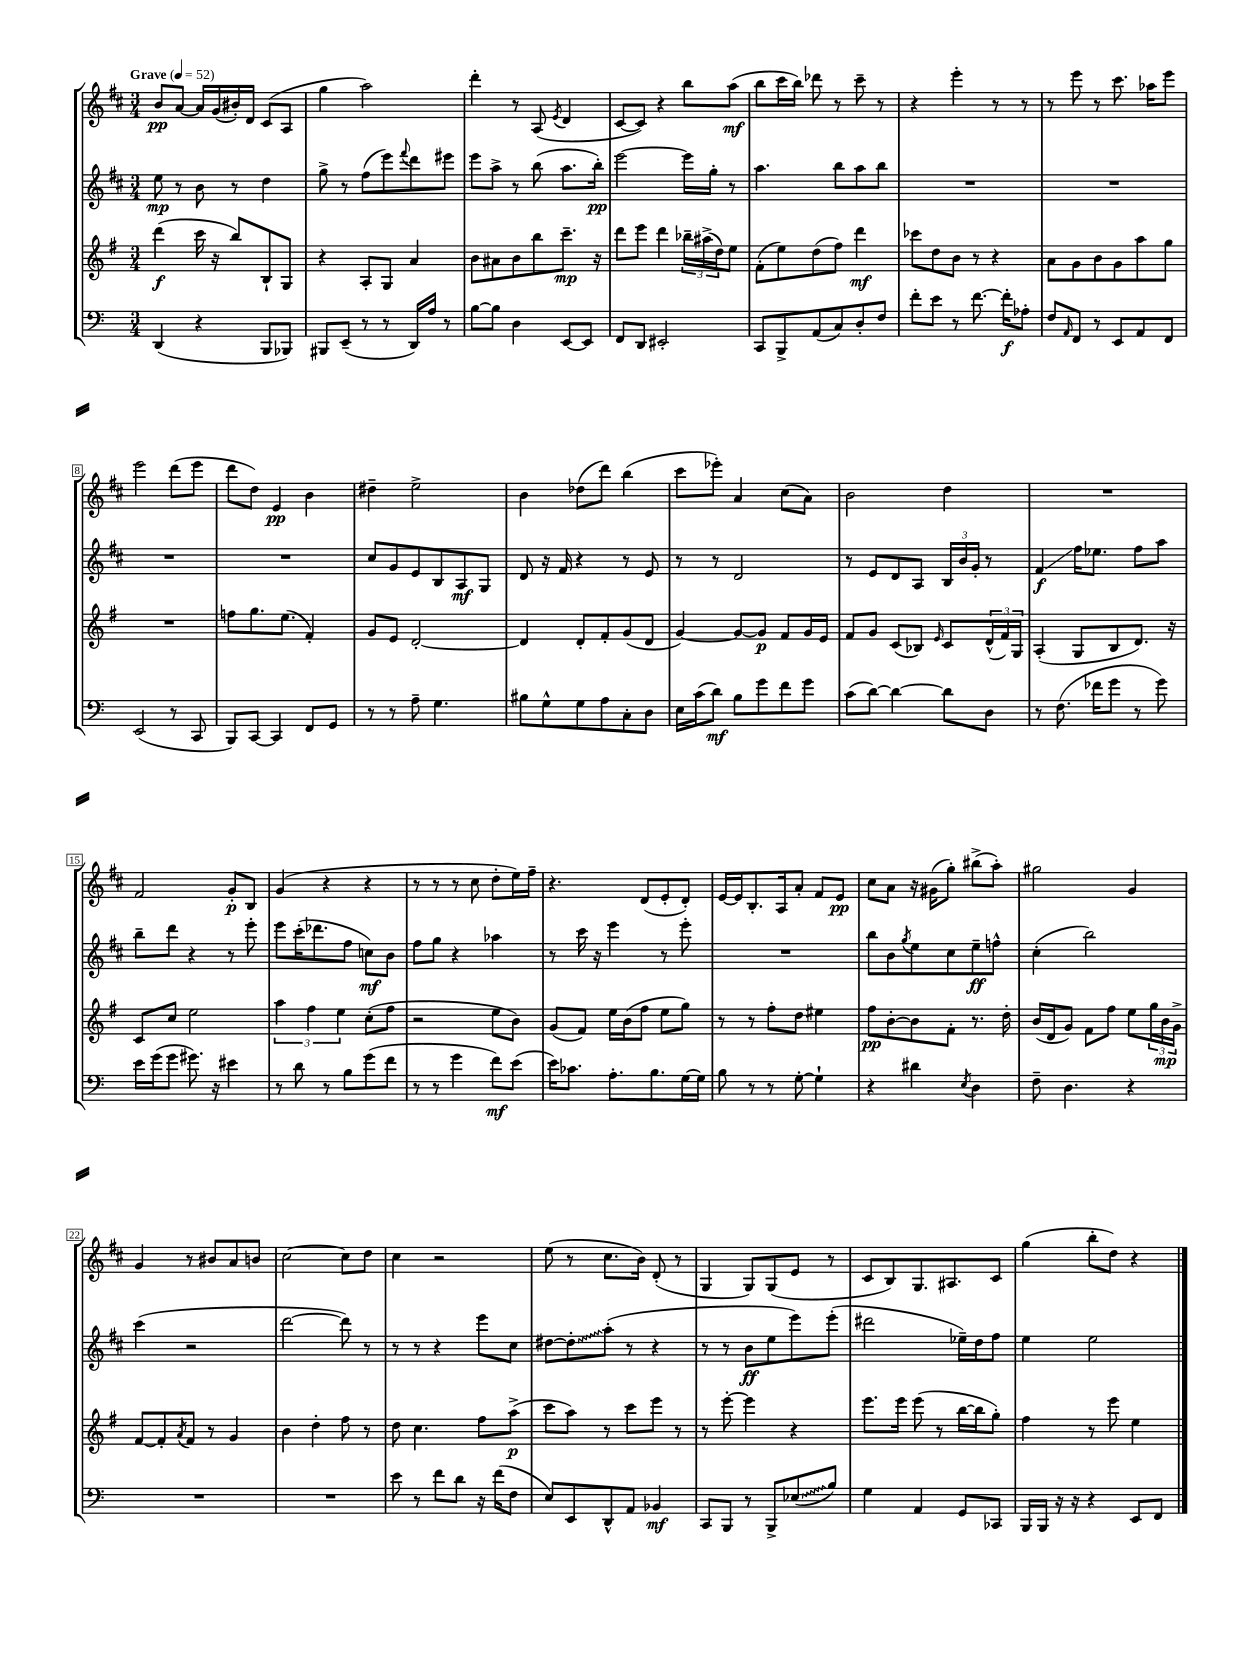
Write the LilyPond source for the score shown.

<<
\new StaffGroup <<
\new Staff = "s0" {
    \clef treble \key d \major \numericTimeSignature \time 3/4 \tempo "Grave" 4 = 52
    b'8\pp a'8~ a'16 g'16( bis'16-.) d'16 cis'8( a8 |
    g''4 a''2) |
    d'''4-. r8 a8( \acciaccatura { e'8 } d'4 |
    cis'8~ cis'8) r4 b''8 a''8\mf( |
    b''8 cis'''16 b''16) des'''8 r8 cis'''8-- r8 |
    r4 e'''4-. r8 r8 |
    r8 e'''8 r8 cis'''8. aes''16 e'''8 |
    e'''2 d'''8( e'''8 |
    d'''8 d''8) e'4\pp b'4 |
    dis''4-- e''2-> |
    b'4 des''8( d'''8) b''4( |
    cis'''8 ees'''8-.) a'4 cis''8( a'8) |
    b'2 d''4 |
    R2. |
    fis'2 g'8-.\p b8 |
    g'4( r4 r4 |
    r8 r8 r8 cis''8 d''8-. e''16) fis''16-- |
    r4. d'8( e'8-. d'8-.) |
    e'16~ e'16 b8.-. a16 a'8-. fis'8 e'8\pp |
    cis''8 a'8 r16 gis'16( g''8-.) bis''8->( a''8-.) |
    gis''2 g'4 |
    g'4 r8 bis'8 a'8 b'8 |
    cis''2~ cis''8 d''8 |
    cis''4 r2 |
    e''8( r8 cis''8. b'16) d'8-.( r8 |
    g4 g8) g8( e'8 r8 |
    cis'8 b8) g8. ais8. cis'8 |
    g''4( b''8-. d''8) r4 \bar "|." |
}
\new Staff = "s1" {
    \clef treble \key d \major \numericTimeSignature \time 3/4
    e''8\mp r8 b'8 r8 d''4 |
    g''8-> r8 fis''8( e'''8) \appoggiatura { fis'''8 } d'''8 eis'''8 |
    e'''8 a''8-> r8 b''8( a''8. b''16-.\pp) |
    e'''2~ e'''16 g''16-. r8 |
    a''4. b''8 a''8 b''8 |
    R2. |
    R2. |
    R2. |
    R2. |
    cis''8 g'8 e'8 b8 a8\mf g8 |
    d'8 r16 fis'16 r4 r8 e'8 |
    r8 r8 d'2 |
    r8 e'8 d'8 a8 \tuplet 3/2 { b16 b'16 g'16-. } r8 |
    fis'4\glissando\f fis''16 ees''8. fis''8 a''8 |
    b''8-- d'''8 r4 r8 e'''8-. |
    e'''8 cis'''16-.( des'''8. fis''8 c''8\mf) b'8 |
    fis''8 g''8 r4 aes''4 |
    r8 cis'''16 r16 e'''4 r8 e'''8-. |
    R2. |
    b''8 b'8 \acciaccatura { g''8 } e''8 cis''8 e''8--\ff f''8-^ |
    cis''4-.( b''2) |
    cis'''4( r2 |
    d'''2~ d'''8) r8 |
    r8 r8 r4 e'''8 cis''8 |
    dis''8~ \once \override Glissando.style = #'zigzag dis''8-.\glissando a''8-.( r8 r4 |
    r8 r8 b'8\ff e''8 e'''8) e'''8-.( |
    dis'''2 ees''16--) d''16 fis''8 |
    e''4 e''2 \bar "|." |
}
\new Staff = "s2" {
    \clef treble \key g \major \numericTimeSignature \time 3/4
    d'''4\f( c'''16 r16 b''8) b8-! g8 |
    r4 a8-. g8 a'4 |
    b'8 ais'8 b'8 b''8 c'''8.--\mp r16 |
    d'''8 e'''8 d'''4 \tuplet 3/2 { bes''16-- ais''16->( d''16) } e''8 |
    fis'8-.( e''8) d''8( fis''8) d'''4\mf |
    ces'''8 d''8 b'8 r8 r4 |
    a'8 g'8 b'8 g'8 a''8 g''8 |
    R2. |
    f''8 g''8. e''8.( fis'4-.) |
    g'8 e'8 d'2~-. |
    d'4 d'8-. fis'8-. g'8( d'8 |
    g'4~) g'8~ g'8\p fis'8 g'16 e'16 |
    fis'8 g'8 c'8( bes8) \grace { e'16 } c'8 \tuplet 3/2 { d'16-^( fis'16) g16 } |
    a4-.( g8 b8 d'8.) r16 |
    c'8 c''8 e''2 |
    \tuplet 3/2 { a''4 fis''4 e''4 } c''8-.( fis''8 |
    r2 e''8 b'8) |
    g'8( fis'8) e''16 b'16( fis''8 e''8 g''8) |
    r8 r8 fis''8-. d''8 eis''4 |
    fis''8\pp b'8~-. b'8 fis'8-. r8. d''16-. |
    b'16( d'16 g'8) fis'8 fis''8 e''8 \tuplet 3/2 { g''16 b'16\mp g'16-> } |
    fis'8~ fis'8-. \acciaccatura { a'8 } fis'8 r8 g'4 |
    b'4 d''4-. fis''8 r8 |
    d''8 c''4. fis''8 a''8->\p( |
    c'''8 a''8) r8 c'''8 e'''8 r8 |
    r8 e'''8~-. e'''4 r4 |
    e'''8. e'''16 e'''8( r8 b''16~ b''16 g''8-.) |
    fis''4 r8 e'''8 e''4 \bar "|." |
}
\new Staff = "s3" {
    \clef bass \key c \major \numericTimeSignature \time 3/4
    d,4( r4 b,,8 bes,,8) |
    bis,,8 e,8--( r8 r8 d,16) a16 r8 |
    b8~ b8 d4 e,8~ e,8 |
    f,8 d,8 eis,2-. |
    c,8 b,,8-> a,8( c8) d8-. f8 |
    f'8-. e'8 r8 f'8.~ f'16-.\f aes8-. |
    f8 \grace { a,16 } f,8 r8 e,8 a,8 f,8 |
    e,2( r8 c,8 |
    b,,8) c,8~ c,4 f,8 g,8 |
    r8 r8 a8-- g4. |
    bis8 g8-^ g8 a8 c8-. d8 |
    e16 c'16( d'8\mf) b8 g'8 f'8 g'8 |
    c'8( d'8~) d'4~ d'8 d8 |
    r8 f8.( fes'16 g'8 r8 g'8) |
    e'16 g'16( g'8 gis'8.) r16 eis'4 |
    r8 d'8 r8 b8 g'8( f'8 |
    r8 r8 g'4 f'8\mf) e'8( |
    e'16) ces'8. a8.-. b8. g16~ g16 |
    b8 r8 r8 g8~-. g4-! |
    r4 dis'4 \acciaccatura { e8 } d4 |
    f8-- d4. r4 |
    R2. |
    R2. |
    e'8 r8 f'8 d'8 r16 f'16( f8 |
    e8) e,8 d,8-^ a,8 bes,4\mf |
    c,8 b,,8 r8 b,,8-> \once \override Glissando.style = #'zigzag ees8\glissando( b8) |
    g4 a,4 g,8 ces,8 |
    b,,16 b,,16 r16 r16 r4 e,8 f,8 \bar "|." |
}
>>
>>
\layout { \context { \Score \override BarNumber.stencil = #(make-stencil-boxer 0.1 0.3 ly:text-interface::print) } }
